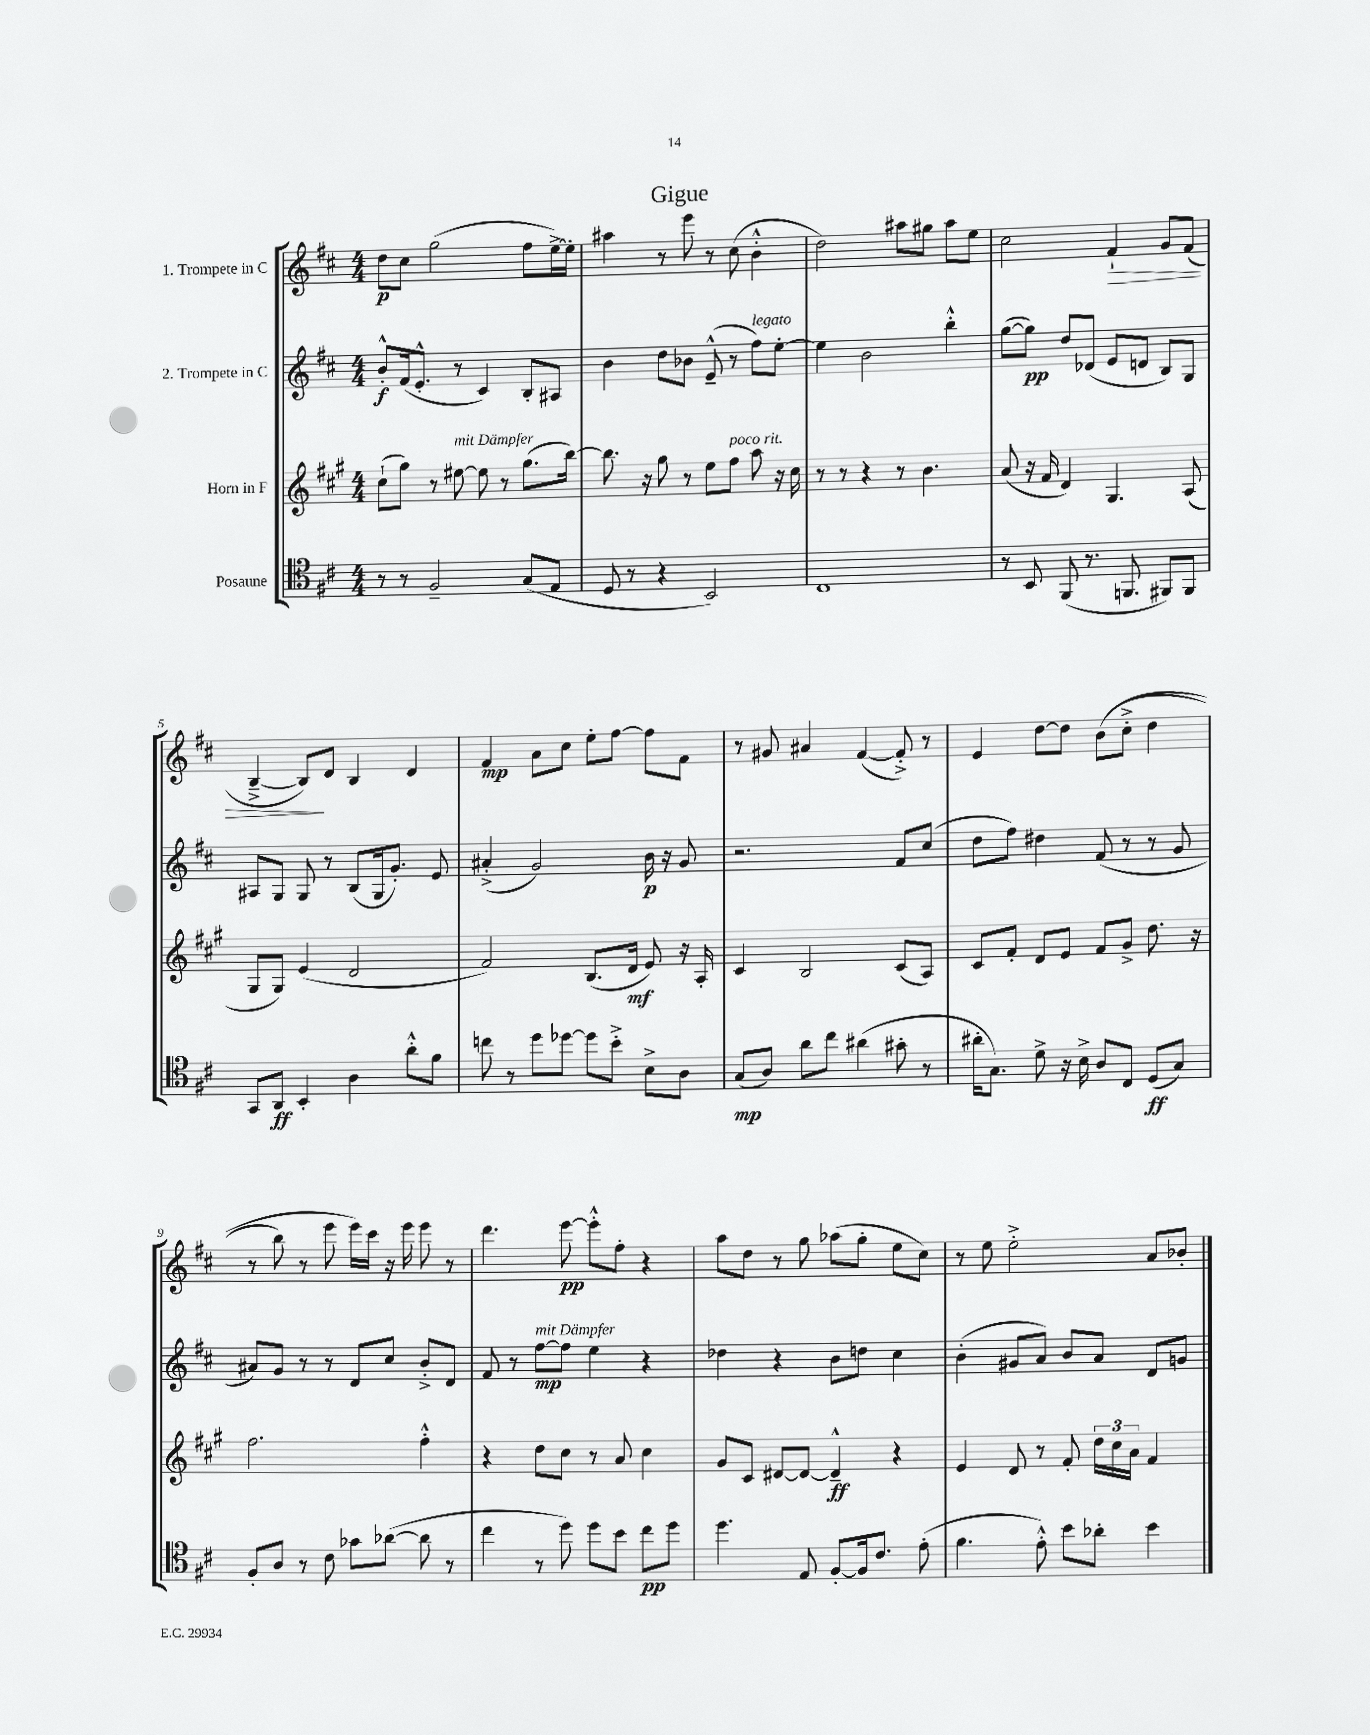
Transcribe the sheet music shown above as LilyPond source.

\header { title = "Gigue" }
<<
\new StaffGroup <<
\new Staff = "s0" \with { instrumentName = "1. Trompete in C" } {
    \clef treble \key d \major \numericTimeSignature \time 4/4
    \autoBeamOff d''8[\p cis''8] g''2( fis''8[ e''16~->) e''16]-. |
    ais''4 r8 e'''8 r8 cis''8( b'4-.-^ |
    d''2) ais''8[ gis''8] ais''8[ e''8] |
    cis''2 fis'4-!\> g'8[ fis'8]( |
    b4~---> b8[\!) d'8] b4 d'4 |
    fis'4\mp a'8[ cis''8] e''8[-. fis''8]~ fis''8[ fis'8] |
    r8 gis'8 ais'4 fis'4~( fis'8-.->) r8 |
    e'4 d''8[~ d''8] b'8[(\( cis''8]-.-> d''4 |
    r8 b''8) r8 e'''8 e'''16[\) cis'''16] r16 e'''16 e'''8 r8 |
    d'''4. e'''8~\pp e'''8[-.-^ fis''8]-. r4 |
    a''8[ d''8] r8 g''8 aes''8[( g''8]-. e''8[ cis''8]) |
    r8 e''8 e''2-.-> a'8[ bes'8]-. \bar "|." |
}
\new Staff = "s1" \with { instrumentName = "2. Trompete in C" } {
    \clef treble \key d \major \numericTimeSignature \time 4/4
    \autoBeamOff b'8[-.-^\f fis'16( e'8.]-.-^ r8 cis'4) b8[-. ais8] |
    b'4 d''8[ bes'8] e'8---^( r8 fis''8[^\markup { \italic "legato" }) e''8]~-. |
    e''4 b'2 b''4-.-^ |
    g''8[~( g''8]\pp) d''8[ des'8]( e'8[ d'8] b8[) g8] |
    ais8[ g8] g8 r8 b8[( g16 g'8.]-.) e'8 |
    ais'4-.->( g'2) b'16\p r16 g'8 |
    r2. fis'8[ cis''8]( |
    d''8[ fis''8]) dis''4 fis'8( r8 r8 g'8 |
    ais'8[) g'8] r8 r8 d'8[ cis''8] b'8[-.-> d'8] |
    fis'8 r8 fis''8[~\mp^\markup { \italic "mit Dämpfer" } fis''8] e''4 r4 |
    des''4 r4 b'8[ d''8] cis''4 |
    b'4-.( gis'8[ a'8]) b'8[ a'8] d'8[ g'8] \bar "|." |
}
\new Staff = "s2" \with { instrumentName = "Horn in F" } {
    \clef treble \key a \major \numericTimeSignature \time 4/4
    \autoBeamOff cis''8[-!( gis''8]) r8 eis''8~^\markup { \italic "mit Dämpfer" } eis''8 r8 gis''8.[( b''16]~) |
    b''8. r16 gis''8 r8 e''8[ fis''8]^\markup { \italic "poco rit." } a''8 r16 cis''16 |
    r8 r8 r4 r8 b'4. |
    a'8( r16 fis'16 d'4) gis4. a8( |
    gis8[ gis8]) e'4( d'2 |
    fis'2) b8.[( d'16]\mf e'8) r16 a16-. |
    cis'4 b2 cis'8[( a8]) |
    cis'8[ fis'8]-. d'8[ e'8] fis'8[ gis'8]-> d''8. r16 |
    fis''2. fis''4-.-^ |
    r4 d''8[ cis''8] r8 a'8 cis''4 |
    gis'8[ cis'8] dis'8[~ dis'8]~ dis'4---^\ff r4 |
    e'4 d'8 r8 fis'8-. \tuplet 3/2 { d''16[ cis''16 a'16] } fis'4 \bar "|." |
}
\new Staff = "s3" \with { instrumentName = "Posaune" } {
    \clef tenor \key d \major \numericTimeSignature \time 4/4
    \autoBeamOff r8 r8 fis2-- g8[( e8] |
    d8 r8 r4 b,2) |
    cis1 |
    r8 b,8 fis,8( r8. f,8. fis,8[) fis,8] |
    g,8[ a,8]\ff b,4-. a4 a'8[-.-^ fis'8] |
    c''8 r8 d''8[ des''8]~ des''8[ b'8]-.-> b8[-> a8] |
    g8[\mp( a8]) a'8[ cis''8] ais'4( gis'8-. r8 |
    ais'16[-. g8.]) d'8-> r16 b16-> a8[ cis8] d8[\ff( g8]) |
    fis8[-. a8] r8 cis'8 ges'8[ aes'8]~( aes'8 r8 |
    cis''4 r8 d''8) d''8[ b'8] cis''8[\pp d''8] |
    d''4. e8 fis8[~-. fis16 cis'8.] e'8-.( |
    fis'4. e'8-.-^) b'8[ aes'8]-. b'4 \bar "|." |
}
>>
>>
